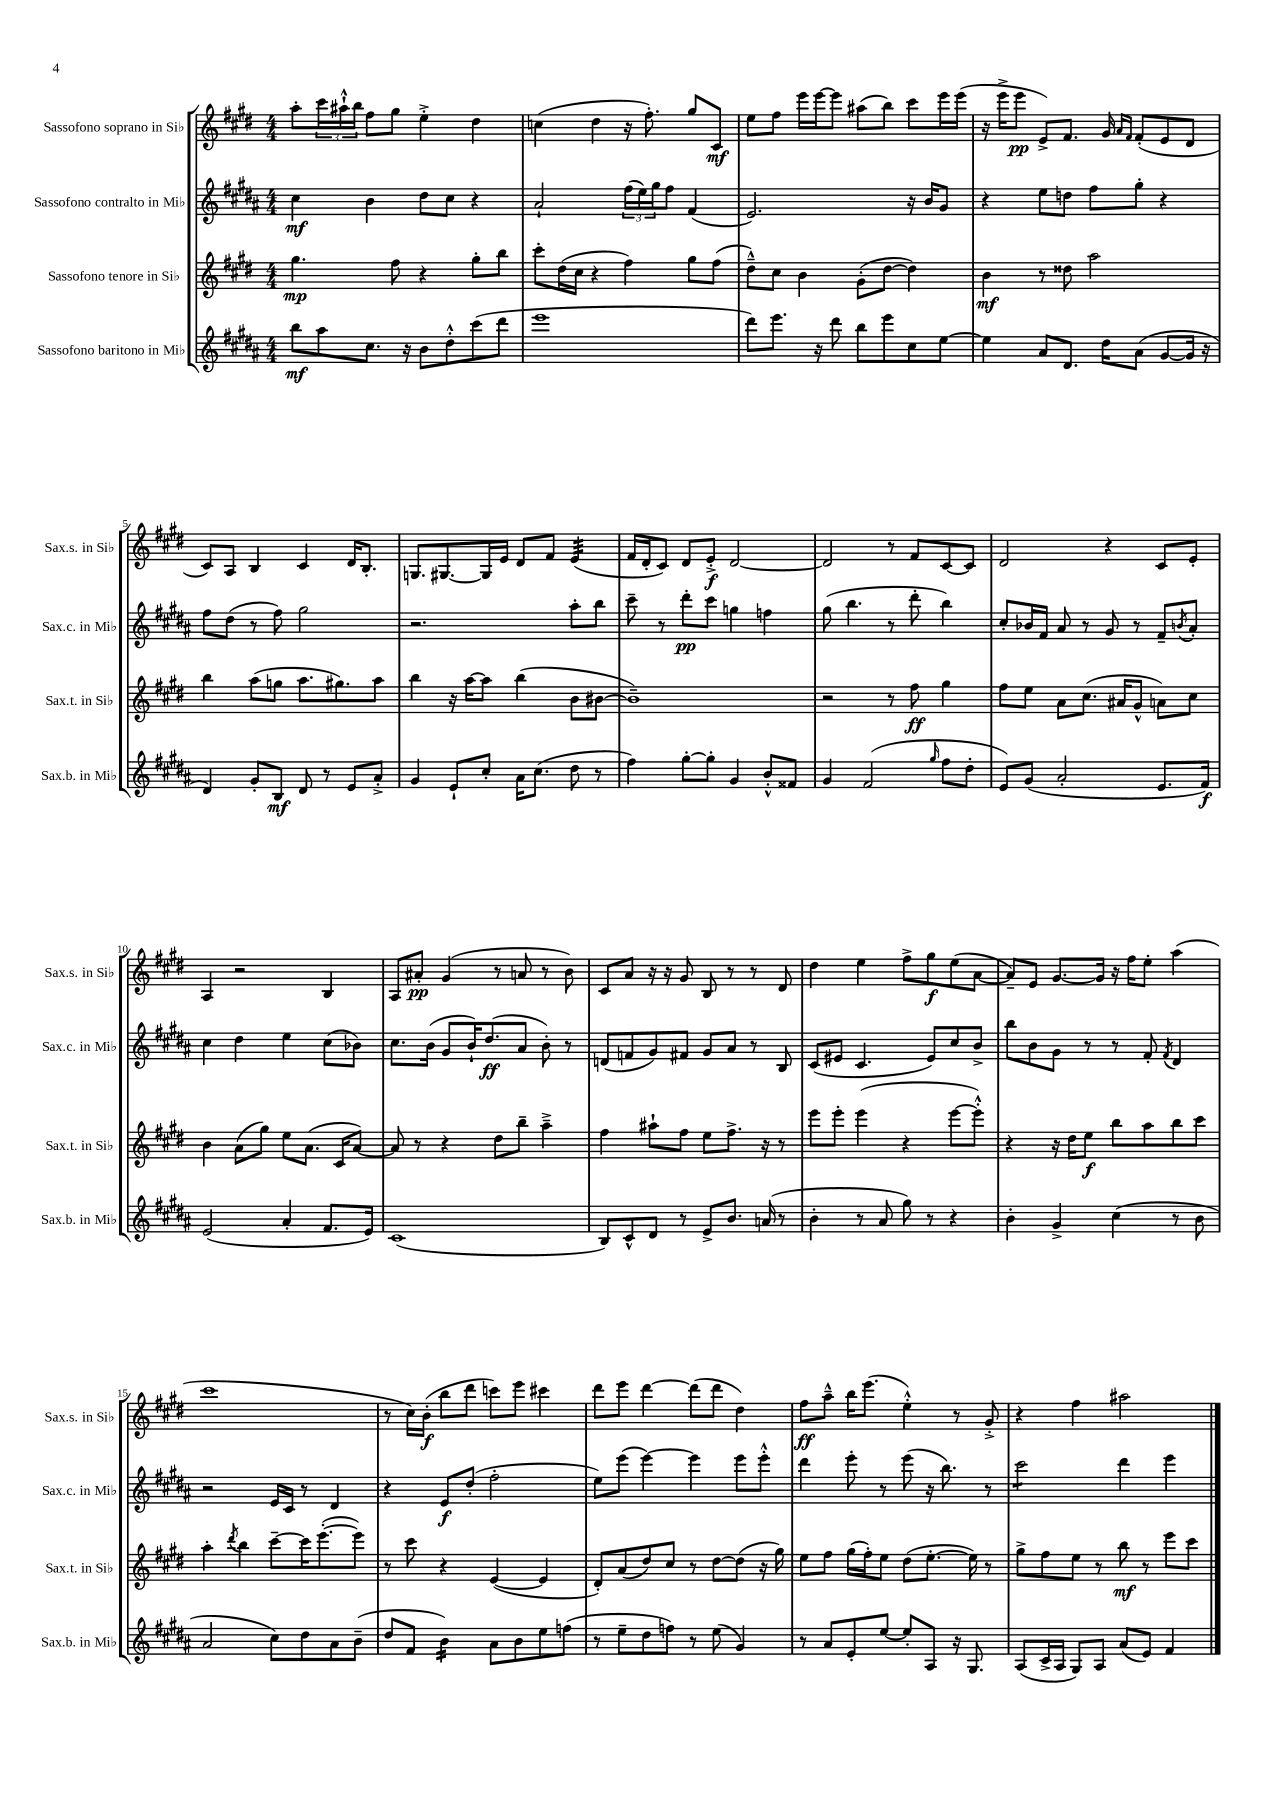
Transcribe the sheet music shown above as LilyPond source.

<<
\new StaffGroup <<
\new Staff = "s0" \with { instrumentName = "Sassofono soprano in Sib" shortInstrumentName = "Sax.s. in Sib" } {
    \clef treble \key e \major \numericTimeSignature \time 4/4
    a''8-. \tuplet 3/2 { cis'''16 ais''16-!-^ b''16 } fis''8 gis''8 e''4-.-> dis''4 |
    c''4( dis''4 r16 fis''8.-.) gis''8 cis'8\mf |
    e''8 fis''8 e'''16 e'''16~ e'''8 ais''8( b''8) cis'''8 e'''16 e'''16( |
    r16 e'''16-> e'''8\pp e'8->) fis'8. gis'16 \grace { a'16 fis'16 } fis'8-.( e'8 dis'8 |
    cis'8) a8 b4 cis'4 dis'16 b8.-. |
    g8. gis8.~ gis16 e'16 dis'8 fis'8 e'4:32( |
    fis'16 dis'16-. cis'8) dis'8 e'8-.->\f dis'2~ |
    dis'2 r8 fis'8 cis'8~ cis'8 |
    dis'2 r4 cis'8 e'8-. |
    a4 r2 b4 |
    a8 ais'8-.\pp gis'4( r8 a'8 r8 b'8) |
    cis'8 a'8 r16 r16 gis'8 b8 r8 r8 dis'8 |
    dis''4 e''4 fis''8-> gis''8\f e''8( a'8~ |
    a'8--) e'8 gis'8.~ gis'16 r16 fis''16 e''8-. a''4( |
    cis'''1 |
    r8 cis''16) b'16-.\f( b''8 dis'''8 c'''8) e'''8 cis'''4 |
    dis'''8 e'''8 dis'''4~ dis'''8( dis'''8 dis''4) |
    fis''8\ff a''8---^ b''16 e'''8.( e''4-.-^) r8 gis'8-.-> |
    r4 fis''4 ais''2 \bar "|." |
}
\new Staff = "s1" \with { instrumentName = "Sassofono contralto in Mib" shortInstrumentName = "Sax.c. in Mib" } {
    \clef treble \key b \major \numericTimeSignature \time 4/4
    cis''4\mf b'4 dis''8 cis''8 r4 |
    ais'2-! \tuplet 3/2 { fis''16( e''16) gis''16 } fis''8 fis'4( |
    e'2.) r16 b'16 gis'8 |
    r4 e''8 d''8 fis''8 gis''8-. r4 |
    fis''8 dis''8( r8 fis''8) gis''2 |
    r2. ais''8-. b''8 |
    cis'''8-- r8 dis'''8-.\pp cis'''8 g''4 f''4 |
    gis''8( b''4. r8 dis'''8-. b''4) |
    cis''8-. bes'16 fis'16 ais'8 r8 gis'8 r8 fis'8-- \acciaccatura { b'8 } ais'8-. |
    cis''4 dis''4 e''4 cis''8( bes'8) |
    cis''8. b'16( gis'8 b'16-!) dis''8.\ff( ais'8 b'8-.) r8 |
    d'8( f'8 gis'8) fis'8 gis'8 ais'8 r8 b8 |
    cis'8( eis'8 cis'4. eis'8) cis''8 b'8-> |
    b''8 b'8 gis'8 r8 r8 fis'8-. \acciaccatura { fis'8 } dis'4 |
    r2 e'16 cis'16 r8 dis'4 |
    r4 e'8\f dis''8-.( fis''2-. |
    e''8) e'''8( e'''4~) e'''4 e'''8 e'''8-.-^ |
    dis'''4 e'''8-. r8 e'''8( r16 b''8.) r8 |
    cis'''2:8 dis'''4 e'''4 \bar "|." |
}
\new Staff = "s2" \with { instrumentName = "Sassofono tenore in Sib" shortInstrumentName = "Sax.t. in Sib" } {
    \clef treble \key e \major \numericTimeSignature \time 4/4
    gis''4.\mp fis''8 r4 gis''8-. b''8 |
    cis'''8-. dis''16( cis''16 r4 fis''4) gis''8 fis''8( |
    dis''8---^) cis''8 b'4 gis'8-.( dis''8~ dis''4) |
    b'4\mf r8 disis''8 a''2 |
    b''4 a''8( g''8 a''8. gis''8.) a''8 |
    b''4 r16 a''16~ a''8 b''4( b'8 bis'8~ |
    bis'1--) |
    r2 r8 fis''8\ff gis''4 |
    fis''8 e''8 a'8 cis''8.( ais'16 gis'8-^ a'8) cis''8 |
    b'4 a'8( gis''8) e''8 a'8.( cis'16 a'8~) |
    a'8 r8 r4 dis''8 b''8-- a''4---> |
    fis''4 ais''8-! fis''8 e''8 fis''8.-> r16 r8 |
    e'''8 e'''8-. e'''4( r4 e'''8~ e'''8-.-^) |
    r4 r16 dis''16 e''8\f b''8 a''8 b''8 cis'''8 |
    a''4-. \acciaccatura { dis'''8 } b''4 cis'''8~-- cis'''16 e'''8.~-.( e'''8) |
    r8 cis'''8 r4 e'4~( e'4 |
    dis'8-.) a'8( dis''8) cis''8 r8 dis''8~ dis''8( r16 gis''16) |
    e''8 fis''8 gis''16( fis''16-.) e''8 dis''8( e''8.~-. e''16) r8 |
    gis''8-> fis''8 e''8 r8 b''8\mf r8 e'''8 cis'''8 \bar "|." |
}
\new Staff = "s3" \with { instrumentName = "Sassofono baritono in Mib" shortInstrumentName = "Sax.b. in Mib" } {
    \clef treble \key b \major \numericTimeSignature \time 4/4
    b''8\mf ais''8 cis''8. r16 b'8 dis''8-.-^ cis'''8( dis'''8 |
    e'''1 |
    dis'''8) e'''8. r16 dis'''8 b''8 e'''8 cis''8 e''8~ |
    e''4 ais'8 dis'8. dis''16 ais'8( gis'8~ gis'16 r16 |
    dis'4) gis'8-. b8\mf dis'8 r8 e'8 ais'8-.-> |
    gis'4 e'8-! cis''8-. ais'16 cis''8.( dis''8 r8 |
    fis''4) gis''8~-. gis''8-. gis'4 b'8-.-^ fisis'8 |
    gis'4 fis'2( \grace { gis''16 } fis''8 dis''8-. |
    e'8) gis'8( ais'2-. e'8. fis'16\f) |
    e'2( ais'4-. fis'8. e'16) |
    cis'1( |
    b8) cis'8-^ dis'8 r8 e'8-> b'8. a'16( r8 |
    b'4-. r8 ais'8 gis''8) r8 r4 |
    b'4-. gis'4-> cis''4( r8 b'8 |
    ais'2 cis''8) dis''8 ais'8 b'8--( |
    dis''8 fis'8 b'4:16) ais'8 b'8 e''8 f''8( |
    r8 e''8-- dis''8 f''8) r8 e''8( gis'4) |
    r8 ais'8 e'8-. e''8~ e''8-. ais8 r16 gis8. |
    ais8( cis'16-> ais16 gis8) ais8 ais'8( e'8) fis'4 \bar "|." |
}
>>
>>
